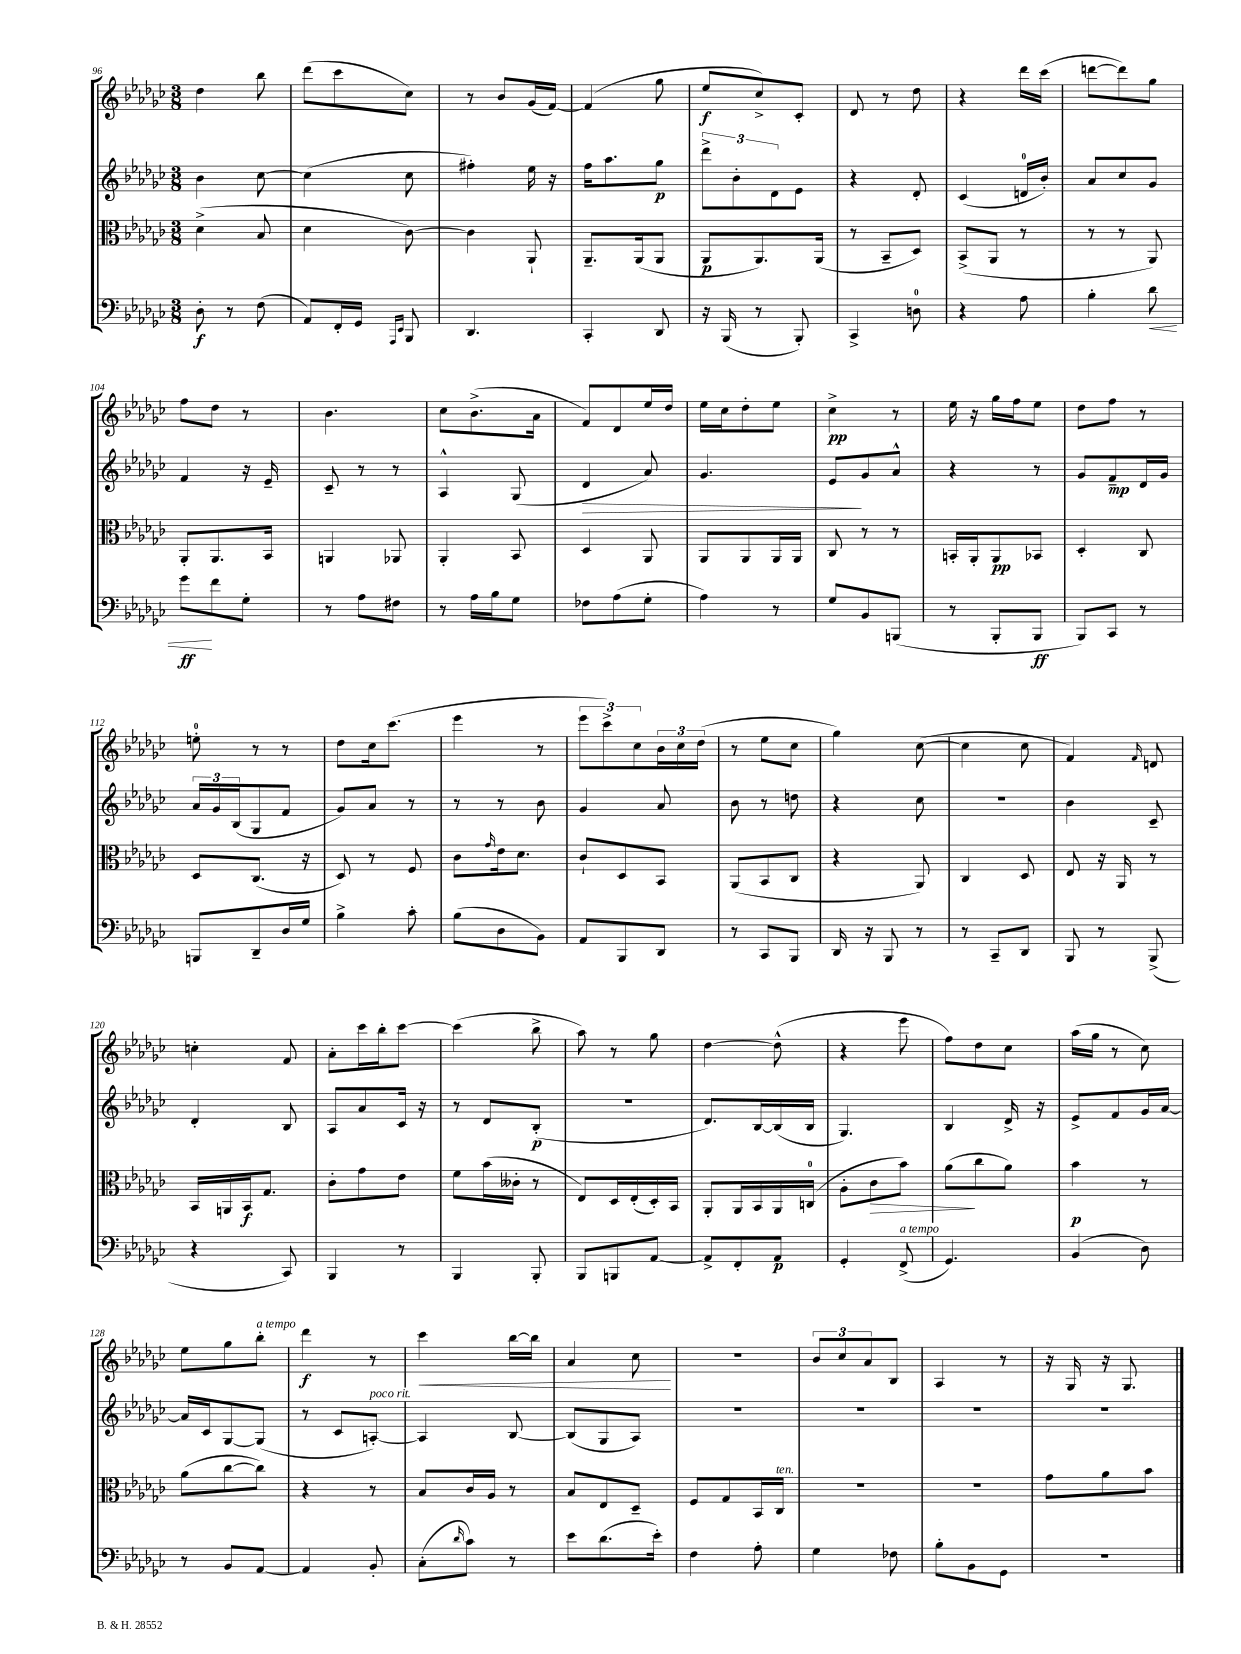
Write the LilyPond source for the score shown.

<<
\new StaffGroup <<
\new Staff = "s0" {
    \clef treble \key ges \major \numericTimeSignature \time 3/8
    des''4 bes''8 |
    des'''8( ces'''8 ces''8) |
    r8 bes'8 ges'16( f'16~) |
    f'4( ges''8 |
    ees''8\f ces''8->) ces'8-. |
    des'8 r8 des''8 |
    r4 des'''16 ces'''16( |
    d'''8~ d'''8) ges''8 |
    f''8 des''8 r8 |
    bes'4. |
    ces''8 bes'8.->( aes'16 |
    f'8) des'8 ees''16 des''16 |
    ees''16 ces''16 des''8-. ees''8 |
    ces''4->\pp r8 |
    ees''16 r16 ges''16 f''16 ees''8 |
    des''8 f''8 r8 |
    e''8-0-. r8 r8 |
    des''8 ces''16 ces'''8.( |
    ees'''4 r8 |
    \tuplet 3/2 { ees'''8 ces'''8->) ces''8 } \tuplet 3/2 { bes'16 ces''16 des''16( } |
    r8 ees''8 ces''8 |
    ges''4) ces''8~( |
    ces''4 ces''8 |
    f'4) \grace { f'16 } d'8 |
    c''4-. f'8 |
    aes'8-. ces'''16 bes''16-. ces'''8~ |
    ces'''4( bes''8-> |
    aes''8) r8 ges''8 |
    des''4~ des''8-^( |
    r4 ees'''8 |
    f''8) des''8 ces''8 |
    aes''16( ges''16 r8 ces''8) |
    ees''8 ges''8 bes''8-.^\markup { \italic "a tempo" } |
    des'''4\f r8 |
    ces'''4\< bes''16~ bes''16 |
    aes'4 ces''8\! |
    R4. |
    \tuplet 3/2 { bes'8 ces''8 aes'8 } bes8 |
    aes4 r8 |
    r16 ges16 r16 ges8. \bar "|." |
}
\new Staff = "s1" {
    \clef treble \key ges \major \numericTimeSignature \time 3/8
    bes'4 ces''8~ |
    ces''4( ces''8 |
    fis''4-.) ees''16 r16 |
    f''16 aes''8. ges''8\p |
    \tuplet 3/2 { des'''8-> bes'8-. des'8 } ees'8 |
    r4 des'8-. |
    ces'4( d'16-0 bes'16-.) |
    aes'8 ces''8 ges'8 |
    f'4 r16 ees'16-- |
    ces'8-- r8 r8 |
    aes4-^ ges8( |
    des'4\> aes'8) |
    ges'4. |
    ees'8\! ges'8 aes'8-^ |
    r4 r8 |
    ges'8 f'8--\mp des'16 ges'16 |
    \tuplet 3/2 { aes'16 ges'16 bes16( } ges8 f'8 |
    ges'8) aes'8 r8 |
    r8 r8 bes'8 |
    ges'4 aes'8 |
    bes'8 r8 d''8 |
    r4 ces''8 |
    R4. |
    bes'4 ces'8-- |
    des'4-. bes8 |
    aes8 aes'8 ces'16 r16 |
    r8 des'8 bes8-.\p( |
    R4. |
    des'8.) bes16~ bes16( bes16 |
    ges4.) |
    bes4 des'16-> r16 |
    ees'8-> f'8 ges'16 aes'16~ |
    aes'16 ces'16 ges8~ ges8( |
    r8 ces'8 a8~-.^\markup { \italic "poco rit." }) |
    a4 bes8~ |
    bes8( ges8 aes8) |
    R4. |
    R4. |
    R4. |
    R4. \bar "|." |
}
\new Staff = "s2" {
    \clef alto \key ges \major \numericTimeSignature \time 3/8
    des'4->( bes8 |
    des'4 ces'8~) |
    ces'4 aes,8-! |
    aes,8.-- aes,16( aes,8 |
    aes,8\p aes,8.) aes,16( |
    r8 bes,8-- des8) |
    bes,8->( aes,8 r8 |
    r8 r8 aes,8) |
    aes,8-. aes,8. bes,16 |
    a,4 aes,8 |
    aes,4-. bes,8 |
    des4 aes,8 |
    aes,8 aes,8 aes,16 aes,16 |
    ces8 r8 r8 |
    b,16-. aes,16-. aes,8\pp bes,8 |
    des4-. ces8 |
    des8 ces8.( r16 |
    des8) r8 f8 |
    ces'8 \grace { ges'16 } ees'16 des'8. |
    ces'8-! des8 bes,8 |
    aes,8( bes,8 ces8 |
    r4 aes,8) |
    ces4 des8 |
    ees8 r16 aes,16 r8 |
    bes,16 a,16 bes,16\f ges8. |
    ces'8-. ges'8 ees'8 |
    f'8 bes'16( ceses'16-. r8 |
    ees8) des16 ees16-.( des16-.) bes,16 |
    aes,8-. aes,16 bes,16 aes,16 c16-0( |
    aes8-. ces'8\> bes'8) |
    aes'8\!( ces''8 aes'8) |
    bes'4\p r8 |
    aes'8( ces''8~ ces''8) |
    r4 r8 |
    bes8 ces'16 aes16 r8 |
    bes8 ees8 des8-- |
    f8 ges8 bes,16 ces16^\markup { \italic "ten." } |
    R4. |
    R4. |
    ges'8 aes'8 bes'8 \bar "|." |
}
\new Staff = "s3" {
    \clef bass \key ges \major \numericTimeSignature \time 3/8
    des8-.\f r8 f8( |
    aes,8) f,16-. ges,16 \grace { aes,,16 ees,16 } bes,,8 |
    des,4. |
    ces,4-. des,8 |
    r16 bes,,16( r8 bes,,8-.) |
    ces,4-> d8-0 |
    r4 aes8 |
    bes4-. des'8\< |
    ges'8\ff\! f'8 ges8-. |
    r8 aes8 fis8 |
    r8 aes16 bes16 ges8 |
    fes8 aes8( ges8-. |
    aes4) r8 |
    ges8 bes,8 b,,8( |
    r8 bes,,8-. bes,,8\ff |
    bes,,8) ces,8 r8 |
    b,,8 des,8-- des16 ges16 |
    bes4-> ces'8-. |
    bes8( des8 bes,8) |
    aes,8 bes,,8 des,8 |
    r8 ces,8 bes,,8 |
    des,16 r16 bes,,8 r8 |
    r8 ces,8-- des,8 |
    bes,,8 r8 bes,,8->( |
    r4 ces,8) |
    bes,,4 r8 |
    bes,,4 bes,,8-. |
    bes,,8 b,,8 aes,8~ |
    aes,8-> f,8-. aes,8\p |
    ges,4-. f,8->^\markup { \italic "a tempo" }( |
    ges,4.) |
    bes,4( des8) |
    r8 bes,8 aes,8~ |
    aes,4 bes,8-. |
    ces8-.( \grace { des'16 } ces'8) r8 |
    ees'8 des'8.( ees'16-.) |
    f4 aes8-. |
    ges4 fes8 |
    bes8-. bes,8 ges,8 |
    R4. \bar "|." |
}
>>
>>
\layout { \context { \Score currentBarNumber = #96 } }
